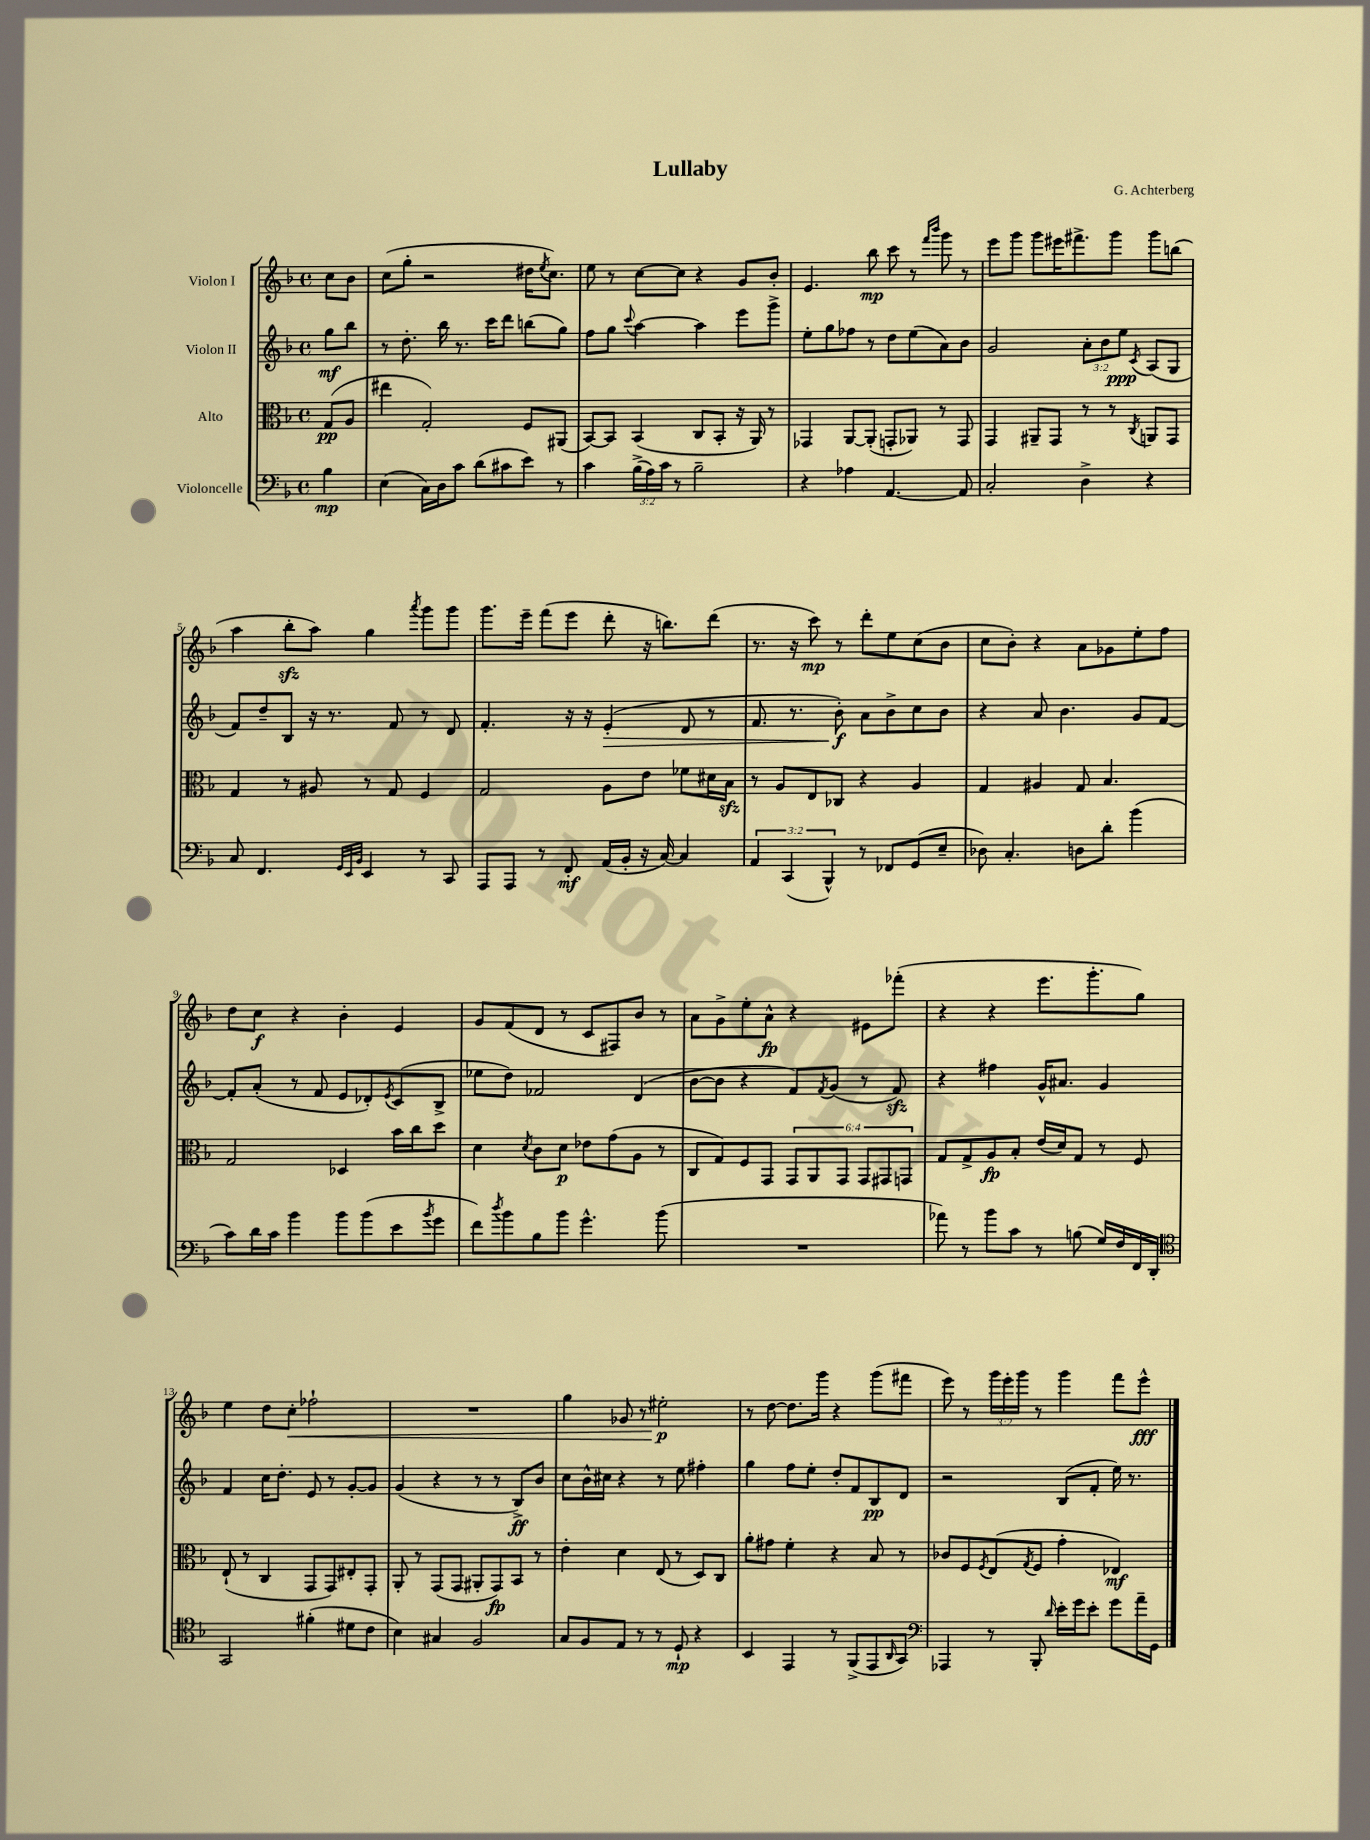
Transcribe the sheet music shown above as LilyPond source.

\header { title = "Lullaby" composer = "G. Achterberg" }
<<
\new StaffGroup <<
\new Staff = "s0" \with { instrumentName = "Violon I" } {
    \clef treble \key f \major \defaultTimeSignature \time 4/4 \override Staff.TupletNumber.text = #tuplet-number::calc-fraction-text \partial 4
    c''8 bes'8 |
    c''8( g''8-. r2 dis''16 \acciaccatura { e''8 } c''8.) |
    e''8 r8 c''8~ c''8 r4 g'8 bes'8-. |
    e'4. bes''8\mp c'''8 r8 \grace { f'''16 bes'''16 } g'''8 r8 |
    e'''8 g'''8 g'''8 eis'''16 fis'''8.-> g'''8 g'''8 b''8( |
    a''4 bes''8-.\sfz a''8) g''4 \acciaccatura { a'''8 } g'''8 g'''8 |
    g'''8. e'''16-- f'''8( e'''8 d'''8-. r16 b''8.) d'''8( |
    r8. r16 c'''8\mp) r8 d'''8-. e''8 c''8( bes'8 |
    c''8 bes'8-.) r4 a'8 ges'8 e''8-. f''8 |
    d''8 c''8\f r4 bes'4-. e'4 |
    g'8 f'8( d'8 r8 c'8 fis8) bes'8 r8 |
    a'8 g'8-> e''8-. a'8-^\fp r4 eis'8 fes'''8-.( |
    r4 r4 e'''8. g'''8.-. g''8) |
    e''4 d''8 c''8-.\< fes''2-! |
    R1 |
    g''4 ges'8 r8 eis''2-.\p\! |
    r8 d''8~ d''8. g'''16 r4 g'''8( fis'''8 |
    e'''8) r8 \tuplet 3/2 { g'''16 e'''16-. g'''16 } r8 g'''4 f'''8 e'''8-^\fff \bar "|." |
}
\new Staff = "s1" \with { instrumentName = "Violon II" } {
    \clef treble \key f \major \defaultTimeSignature \time 4/4 \override Staff.TupletNumber.text = #tuplet-number::calc-fraction-text \partial 4
    g''8\mf bes''8 |
    r8 d''8.-. bes''16 r8. c'''16 d'''8 b''8( g''8) |
    f''8 g''8 \appoggiatura { c'''8 } a''4~ a''4 e'''8 g'''8-> |
    e''8-. g''8 fes''8 r8 d''8 e''8( a'8) bes'8 |
    g'2 \tuplet 3/2 { a'8-. bes'8 e''8\ppp } \acciaccatura { c'8 } a8( g8 |
    f'8) d''8-- bes8 r16 r8. f'8 r8 d'8 |
    f'4.-. r16 r16 e'4-.\>( d'8 r8 |
    f'8. r8. bes'8-.\f\!) a'8 bes'8-> c''8 bes'8 |
    r4 a'8 bes'4. g'8 f'8~ |
    f'8-. a'8-.( r8 f'8 e'8 des'8-.) \acciaccatura { e'8 } c'8( bes8-> |
    ees''8 d''8) fes'2 d'4( |
    bes'8~ bes'8 r4 f'8) \acciaccatura { f'8 } g'8( r8 f'8\sfz) |
    r4 fis''4 g'16-^ ais'8. g'4 |
    f'4 c''16 d''8.-. e'8 r8 g'8~-. g'8 |
    g'4( r4 r8 r8 bes8->\ff) bes'8 |
    c''8 bes'16-^ cis''16 r4 r8 e''8 fis''4-. |
    g''4 f''8 e''8-. d''8-. f'8 bes8\pp d'8 |
    r2 bes8( f'8-. e''16) r8. \bar "|." |
}
\new Staff = "s2" \with { instrumentName = "Alto" } {
    \clef alto \key f \major \defaultTimeSignature \time 4/4 \override Staff.TupletNumber.text = #tuplet-number::calc-fraction-text \partial 4
    g8\pp( a8 |
    eis''4 g2-.) f8 ais,8( |
    bes,8~) bes,8 bes,4( c8 bes,8-. r16 a,16) r8 |
    ges,4 a,8~ a,8-.( g,8-. aes,8) r8 g,8 |
    g,4 ais,8-- g,8 r8 r8 \acciaccatura { c8 } a,8 g,8 |
    g4 r8 ais8 r8 g8 f4 |
    g2 a8 e'8 fes'8 dis'16 bes16\sfz |
    r8 a8 e8 ces8 r4 a4 |
    g4 ais4 g8 bes4. |
    g2 des4 bes'16 c''16 d''8 |
    d'4 \acciaccatura { d'8 } c'8 d'8\p ees'8 g'8( a8 r8 |
    c8 g8) f8 g,8 \tuplet 6/4 { g,8 a,8 g,8 g,8 gis,8 g,8 } |
    g8 g8-> a8\fp bes8-. e'16( d'16) g8 r8 f8 |
    e8-!( r8 c4 g,8 g,8) eis8-. g,8-. |
    a,8-. r8 g,8( g,8 ais,8-. g,8\fp) bes,8 r8 |
    e'4-. d'4 e8( r8 d8) c8 |
    a'8-. gis'8 f'4-. r4 bes8 r8 |
    ces'8 f8 \acciaccatura { f8 } e8( \acciaccatura { g8 } f8 g'4-. ees4\mf) \bar "|." |
}
\new Staff = "s3" \with { instrumentName = "Violoncelle" } {
    \clef bass \key f \major \defaultTimeSignature \time 4/4 \override Staff.TupletNumber.text = #tuplet-number::calc-fraction-text \partial 4
    bes4\mp |
    e4( c16) d16 c'8 d'8( cis'8 e'8) r8 |
    c'4 \tuplet 3/2 { bes16->( a16) c'16 } r8 bes2-- |
    r4 aes4 a,4.~ a,8 |
    c2-. d4-> r4 |
    c8 f,4. \grace { g,32 e,32 bes,32 } e,4 r8 c,8 |
    a,,8 a,,8 r8 f,8-.\mf a,16( bes,16-. r16 c16~) c4 |
    \tuplet 3/2 { a,4 c,4( bes,,4-^) } r8 fes,8 g,8( e8-- |
    des8) c4.-. d8 d'8-. bes'4( |
    c'8) d'16 c'16 bes'4 bes'8 bes'8( e'8 \acciaccatura { bes'8 } g'8 |
    f'8) \acciaccatura { d''8 } bes'8 bes8 bes'8 g'4.-^ bes'8( |
    R1 |
    aes'8) r8 bes'8 c'8 r8 b8( g16) f16 f,16 d,16-. |
    \clef tenor g,2 fis'4-.( dis'8 c'8 |
    bes4) gis4 f2 |
    g8 f8 e8 r8 r8 d8-!\mp r4 |
    bes,4 e,4 r8 f,8->( e,8 \grace { a,16 } g,8) |
    \clef bass aes,,4 r8 bes,,8-. \grace { d'16 } e'16-. g'16 e'8-. g'8 a'16-- g,16 \bar "|." |
}
>>
>>
